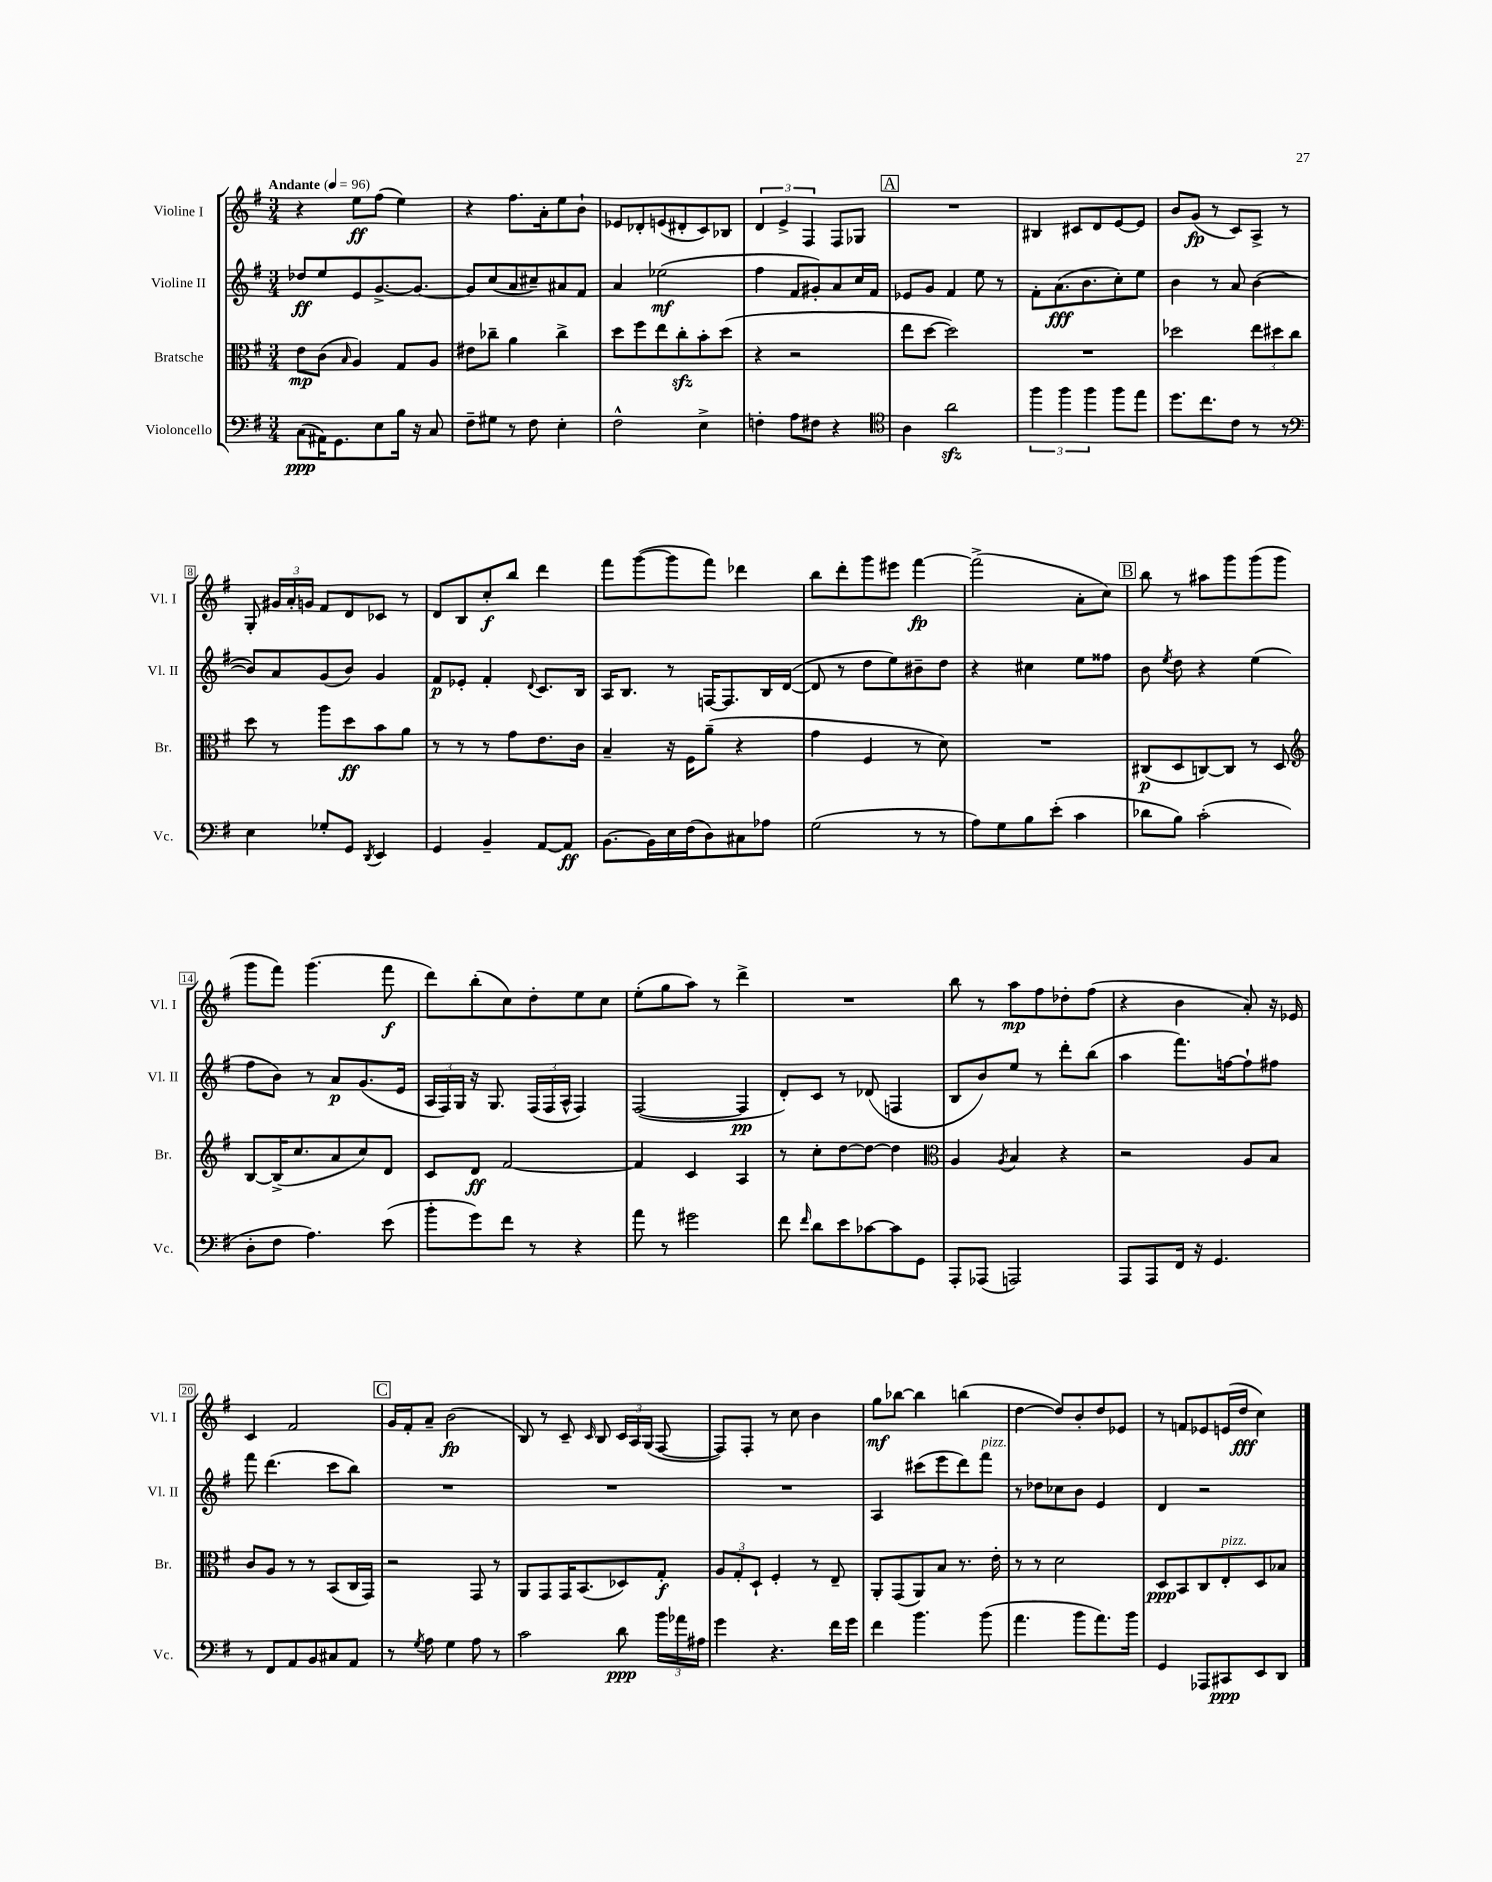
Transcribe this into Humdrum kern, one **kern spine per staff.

**kern	**kern	**kern	**kern
*staff4	*staff3	*staff2	*staff1
*clefF4	*clefC3	*clefG2	*clefG2
*k[f#]	*k[f#]	*k[f#]	*k[f#]
*M3/4	*M3/4	*M3/4	*M3/4
*MM96	*MM96	*MM96	*MM96
(8C	8e	8dd-	4r
16AA#)	(8c	8ee	.
8.GG	.	.	.
.	16qqB	.	.
.	4A)	8e	8ee
8E	.	[8.g^	(8ff#
16B	8G	.	4ee)
16r	.	8.g_	.
8C	8A	.	.
=	=	=	=
8F#~	8e#	8g]	4r
8G#	8cc-~	(8cc	.
8r	4a	8a	8.ff#
8F#	.	8cc#~)	.
.	.	.	16a'
4E'	4cc-^	8a#	8ee
.	.	8f#	8b`
=	=	=	=
2F#^^	8dd	4a	8e-
.	8ff#	.	8d-'
.	8ee	(2ee-	(8e
.	8cc'	.	8d#'
4E^	8b'	.	8c)
.	(8dd	.	8B-
=	=	=	=
4F'	4r	4ff#	6d
.	.	.	6e^
8A	2r	8f#	.
.	.	.	6F#
8F#	.	8g#')	.
4r	.	8a	8F#
.	.	16cc	8G-
.	.	16f#	.
=	=	=	=
*clefC4	*	*	*
4A	8ee	8e-	2.r
.	[8dd	8g	.
2a	2dd])	4f#	.
.	.	8ee	.
.	.	8r	.
=	=	=	=
6ff#	2.r	8f#'	4B#
.	.	(8.a	.
6ff#	.	.	.
.	.	.	8c#
.	.	8.b	.
6ff#	.	.	.
.	.	.	8d
8ff#	.	8cc')	[8e
8ee	.	8ee	8e]
=	=	=	=
8.dd	2dd-	4b	8b
.	.	.	(8g
8.cc	.	.	.
.	.	8r	8r
8c	.	8a	8c)
8r	12ee	([4b	8A^
.	12dd#	.	.
8r	.	.	8r
.	12cc	.	.
=	=	=	=
*clefF4	*	*	*
4E	8dd	8b])	8G'
.	8r	8a	24g#
.	.	.	24a'
.	.	.	24g
8G-'	8aa	(8g	8f#
8GG	8dd	8b)	8d
8qDD	.	.	.
4EE	8b	4g	8c-
.	8a	.	8r
=	=	=	=
4GG	8r	8f#	8d
.	8r	8e-'	8B
4BB~	8r	4f#'	8cc'
.	8g	.	8bb
.	.	8qqd	.
[8AA	8.e	8.c	4ddd
8AA]	.	.	.
.	16c	16B	.
=	=	=	=
[8.BB	4B~	16A	8fff#
.	.	8.B	.
.	.	.	([8ggg
16BB]	.	.	.
16E	16r	8r	8ggg]
(16F#	16F#	.	.
8D)	(8a~	[16F	8fff#)
.	.	8.F]	.
8C#	4r	.	4ddd-
8A-	.	16B	.
.	.	([16d	.
=	=	=	=
(2G	4g	8d]	8bb
.	.	8r	8ddd'
.	4F#	8dd	8ggg
.	.	8ee)	8eee#
8r	8r	8b#~	[4fff#
8r	8d)	8dd	.
=	=	=	=
8A)	2.r	4r	(2fff#^]
8G	.	.	.
8B	.	4cc#	.
(8e'	.	.	.
4c	.	8ee	8a'
.	.	8ff##	8cc)
=	=	=	=
8d-	(8C#	8b	8bb
.	.	8qee	.
8B)	8D	8dd	8r
(2c'	[8C)	4r	8aa#
.	8C]	.	8ggg
.	8r	(4ee	(8ggg
.	8D	.	8ggg
=	=	=	=
*	*clefG2	*	*
8D'	[8B	8ff#	8ggg
8F#	(16B^]	8b)	8fff#)
.	8.cc	.	.
4.A)	.	8r	(4.ggg
.	8a	8a	.
.	8cc)	(8.g	.
(8e	8d	.	8fff#
.	.	16e	.
=	=	=	=
8b'	8c	24A	8ddd)
.	.	24F#)	.
.	.	24G	.
8g)	8d	16r	(8bb'
.	.	8.G	.
8f#	[2f#	.	8cc)
8r	.	(24F#	8dd'
.	.	24F#	.
.	.	24A^^	.
4r	.	4F#)	8ee
.	.	.	8cc
=	=	=	=
8a	4f#]	([2F#	(8ee'
8r	.	.	8gg
2g#	4c	.	8aa)
.	.	.	8r
.	4A	4F#]	4ddd^
=	=	=	=
8f#	8r	8d')	2.r
16qqf#	.	.	.
8d	8cc'	8c	.
8e	[8dd	8r	.
[8c-	8dd_	(8d-	.
8c-]	4dd]	4F	.
8GG	.	.	.
=	=	=	=
*	*clefC3	*	*
8AAA'	4A	8B	8bb
(8AAA-	.	8b)	8r
.	8qA	.	.
2AAA)	4B	8ee	8aa
.	.	8r	8ff#
.	4r	8ddd'	8dd-'
.	.	(8bb	(8ff#
=	=	=	=
8AAA	2r	4aa	4r
8AAA	.	.	.
16FF#	.	8.fff#)	4b
16r	.	.	.
4.GG	.	.	.
.	.	[16ff	.
.	8A	8ff`]	8a')
.	8B	8ff#	16r
.	.	.	16e-
=	=	=	=
8r	8c	8fff#	4c
8FF#	8A	(4.ddd	.
8AA	8r	.	2f#
8BB	8r	.	.
8C#	(8BB	8ccc	.
8AA	16C	8bb)	.
.	16GG)	.	.
=	=	=	=
8r	2r	2.r	16g
.	.	.	16f#'
8qG	.	.	.
8A	.	.	8a~
4G	.	.	(2b
8A	8GG	.	.
8r	8r	.	.
=	=	=	=
2c	8AA	2.r	8B)
.	8GG	.	8r
.	16GG	.	8c~
.	(8.BB	.	.
.	.	.	16qqc
.	.	.	8B
8d	8D-)	.	24c
.	.	.	24A
.	.	.	(24G
24b	8G'	.	[8F#
24a-	.	.	.
24A#	.	.	.
=	=	=	=
4g	12A	2.r	8F#])
.	12G'	.	.
.	.	.	8F#'
.	12D`	.	.
4.r	4F#'	.	8r
.	.	.	8cc
.	8r	.	4b
16f#	8E~	.	.
16g	.	.	.
=	=	=	=
4f#	8AA'	4A	8gg
.	(8GG	.	[8bb-
4.b	8AA)	(8ccc#	4bb-]
.	8B	8eee	.
.	8.r	8ddd)	(4bb
(8b	.	8fff#	.
.	16e'	.	.
=	=	=	=
4.a	8r	8r	[4dd
.	8r	8dd-	.
.	2d	8cc-	8dd])
8b	.	8b	8b'
8.a)	.	4e	8dd
.	.	.	8e-
16b	.	.	.
=	=	=	=
4GG	8D	4d	8r
.	8BB	.	8f
8AAA-	8C	2r	8e-
8CC#	8E'	.	(16e
.	.	.	16dd
8EE	8D	.	4cc)
8DD	8B-	.	.
==	==	==	==
*-	*-	*-	*-
